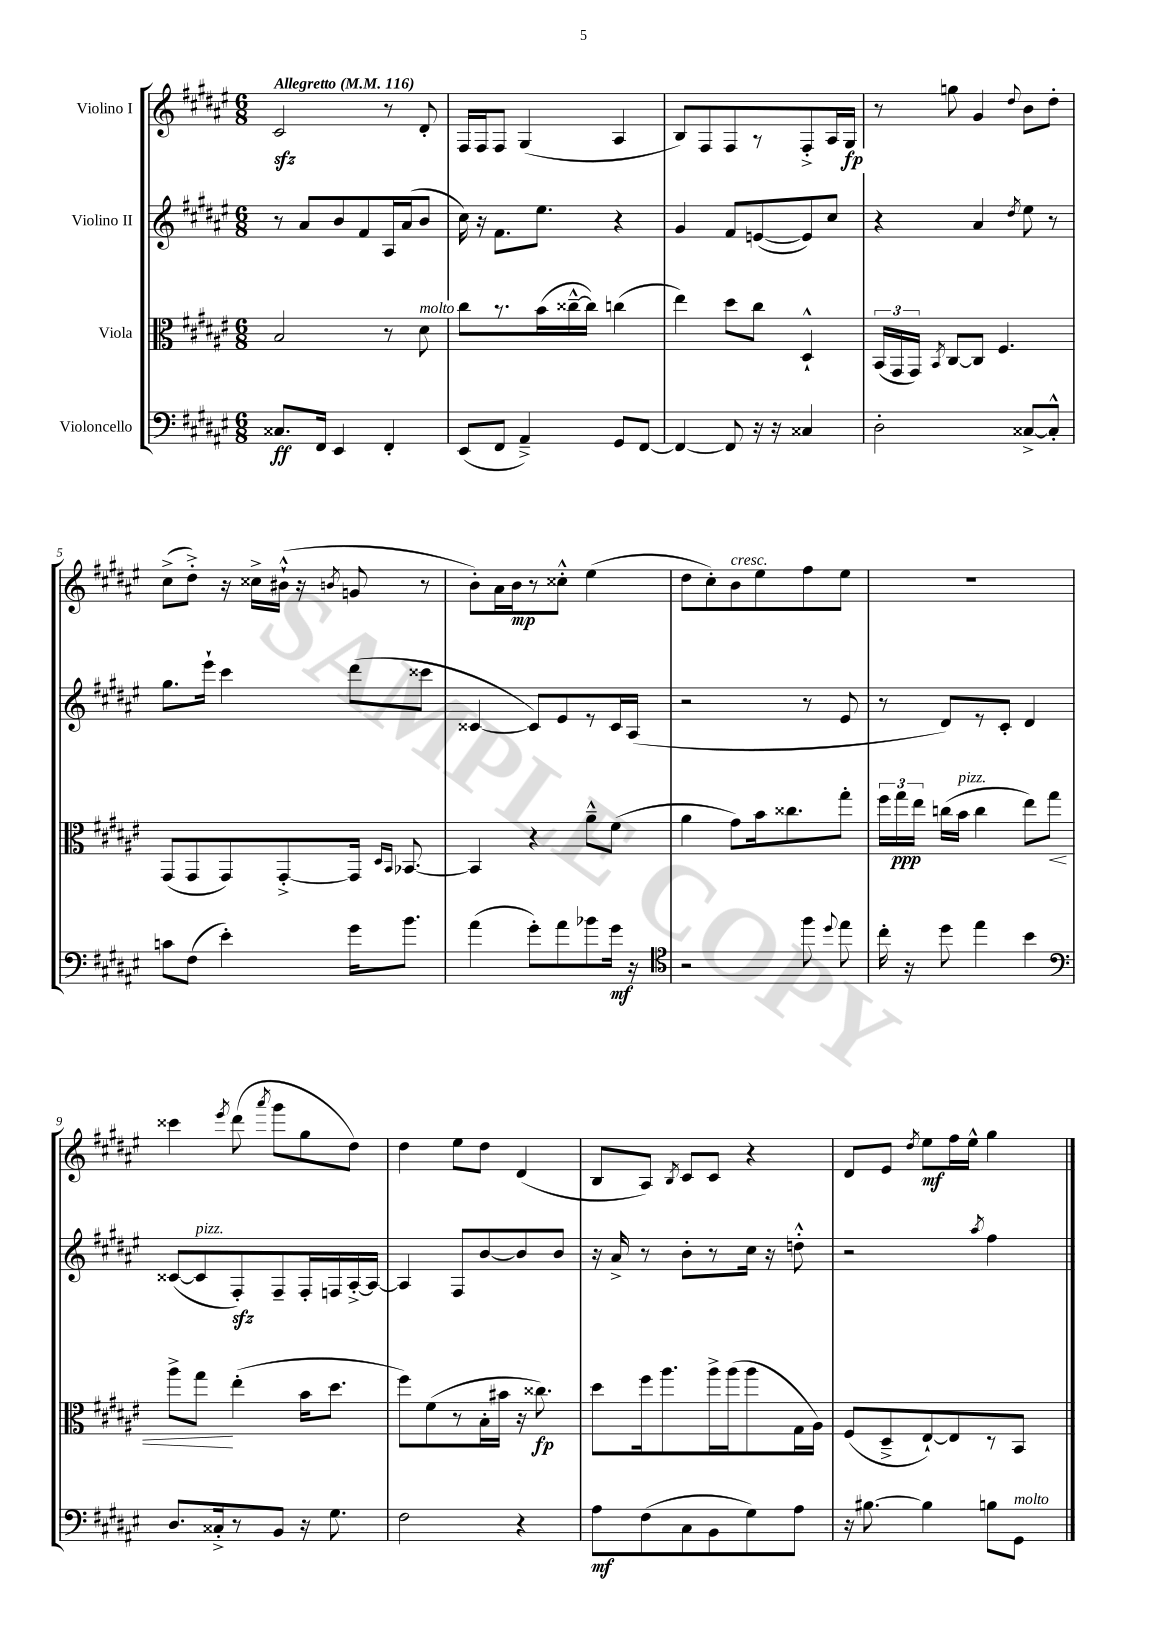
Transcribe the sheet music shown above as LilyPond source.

<<
\new StaffGroup <<
\new Staff = "s0" \with { instrumentName = "Violino I" } {
    \clef treble \key fis \major \numericTimeSignature \time 6/8 \tempo "Allegretto" 4 = 116
    \autoBeamOff cis'2\sfz r8 dis'8-. |
    fis16[ fis16 fis8] gis4( ais4 |
    b8[) fis8 fis8 r8 fis8-.-> ais16 gis16]\fp |
    r8 g''8 gis'4 \appoggiatura { dis''8 } b'8[ dis''8]-. |
    cis''8[->( dis''8]-.->) r16 cisis''16[-> bis'16]-!-^( r16 \acciaccatura { b'8 } g'8 r8 |
    b'8[-.) ais'16 b'16\mp r8 cisis''8]-.-^ eis''4( |
    dis''8[ cis''8-.) b'8^\markup { \italic "cresc." } eis''8 fis''8 eis''8] |
    R2. |
    cisis'''4 \acciaccatura { eis'''8 } dis'''8( \acciaccatura { ais'''8 } gis'''8[ gis''8 dis''8]) |
    dis''4 eis''8[ dis''8] dis'4( |
    b8[ ais8]) \acciaccatura { b8 } cis'8[ cis'8] r4 |
    dis'8[ eis'8] \acciaccatura { dis''8 } eis''8[\mf fis''16 eis''16]-^ gis''4 \bar "|." |
}
\new Staff = "s1" \with { instrumentName = "Violino II" } {
    \clef treble \key fis \major \numericTimeSignature \time 6/8
    \autoBeamOff r8 ais'8[ b'8 fis'8 ais16 ais'16( b'8] |
    cis''16) r16 fis'8.[ eis''8.] r4 |
    gis'4 fis'8[ e'8~( e'8) cis''8] |
    r4 ais'4 \acciaccatura { dis''8 } eis''8 r8 |
    gis''8.[ eis'''16]-! cis'''4 dis'''8[( cisis'''8] |
    cisis'4~ cisis'8[) eis'8 r8 cisis'16 ais16]( |
    r2 r8 eis'8 |
    r8 dis'8[) r8 cis'8]-. dis'4 |
    cisis'8[~( cisis'8^\markup { \italic "pizz." } fis8-.\sfz) fis8-- fis16-. f16 ais16~-.-> ais16]~ |
    ais4 fis8[ b'8~ b'8 b'8] |
    r16 ais'16-> r8 b'8[-. r8 cis''16] r16 d''8-.-^ |
    r2 \acciaccatura { ais''8 } fis''4 \bar "|." |
}
\new Staff = "s2" \with { instrumentName = "Viola" } {
    \clef alto \key fis \major \numericTimeSignature \time 6/8
    \autoBeamOff b2 r8 dis'8^\markup { \italic "molto" } |
    cis''8[ r8. b'16( cisis''16~---^ cisis''16]) c''4( |
    eis''4) dis''8[ cis''8] dis4-!-^ |
    \tuplet 3/2 { b,16[( gis,16 gis,16]) } \acciaccatura { b,8 } cis8[~ cis8] fis4. |
    gis,8[( gis,8 gis,8) gis,8~-.-> gis,16] \grace { dis16[ b,16] } bes,8.~ |
    bes,4 r4 ais'8[---^ fis'8]( |
    ais'4 gis'8[) b'16 cisis''8. gis''8]-. |
    \tuplet 3/2 { fis''16[ gis''16\ppp eis''16] } c''16[( b'16]^\markup { \italic "pizz." } c''4 eis''8[) gis''8]\< |
    ais''8[-> gis''8]\! eis''4-.( b'16[ dis''8.] |
    fis''8[) fis'8( r8 b16-. bis'16] r16 cisis''8.\fp) |
    dis''8[ fis''16 ais''8. ais''16-> ais''16( ais''8 gis16 ais16]) |
    fis8[( dis8---> eis8~-!) eis8 r8 b,8] \bar "|." |
}
\new Staff = "s3" \with { instrumentName = "Violoncello" } {
    \clef bass \key fis \major \numericTimeSignature \time 6/8
    \autoBeamOff cisis8.[\ff fis,16] eis,4 fis,4-. |
    eis,8[( fis,8] ais,4--->) gis,8[ fis,8]~ |
    fis,4~ fis,8 r16 r16 cisis4 |
    dis2-. cisis8[~-> cisis8]-.-^ |
    c'8[ fis8]( eis'4-.) gis'16[ b'8.] |
    ais'4( gis'8[-.) ais'8 bes'8 gis'16]\mf r16 |
    \clef tenor r2 fis''8 \appoggiatura { dis''8 } eis''8 |
    cis''16-. r16 dis''8 eis''4 b'4 |
    \clef bass dis8.[ cisis16-.-> r8 b,8] r16 gis8. |
    fis2 r4 |
    ais8[\mf fis8( cis8 b,8 gis8) ais8] |
    r16 bis8.~ bis4 b8[ gis,8]^\markup { \italic "molto" } \bar "|." |
}
>>
>>
